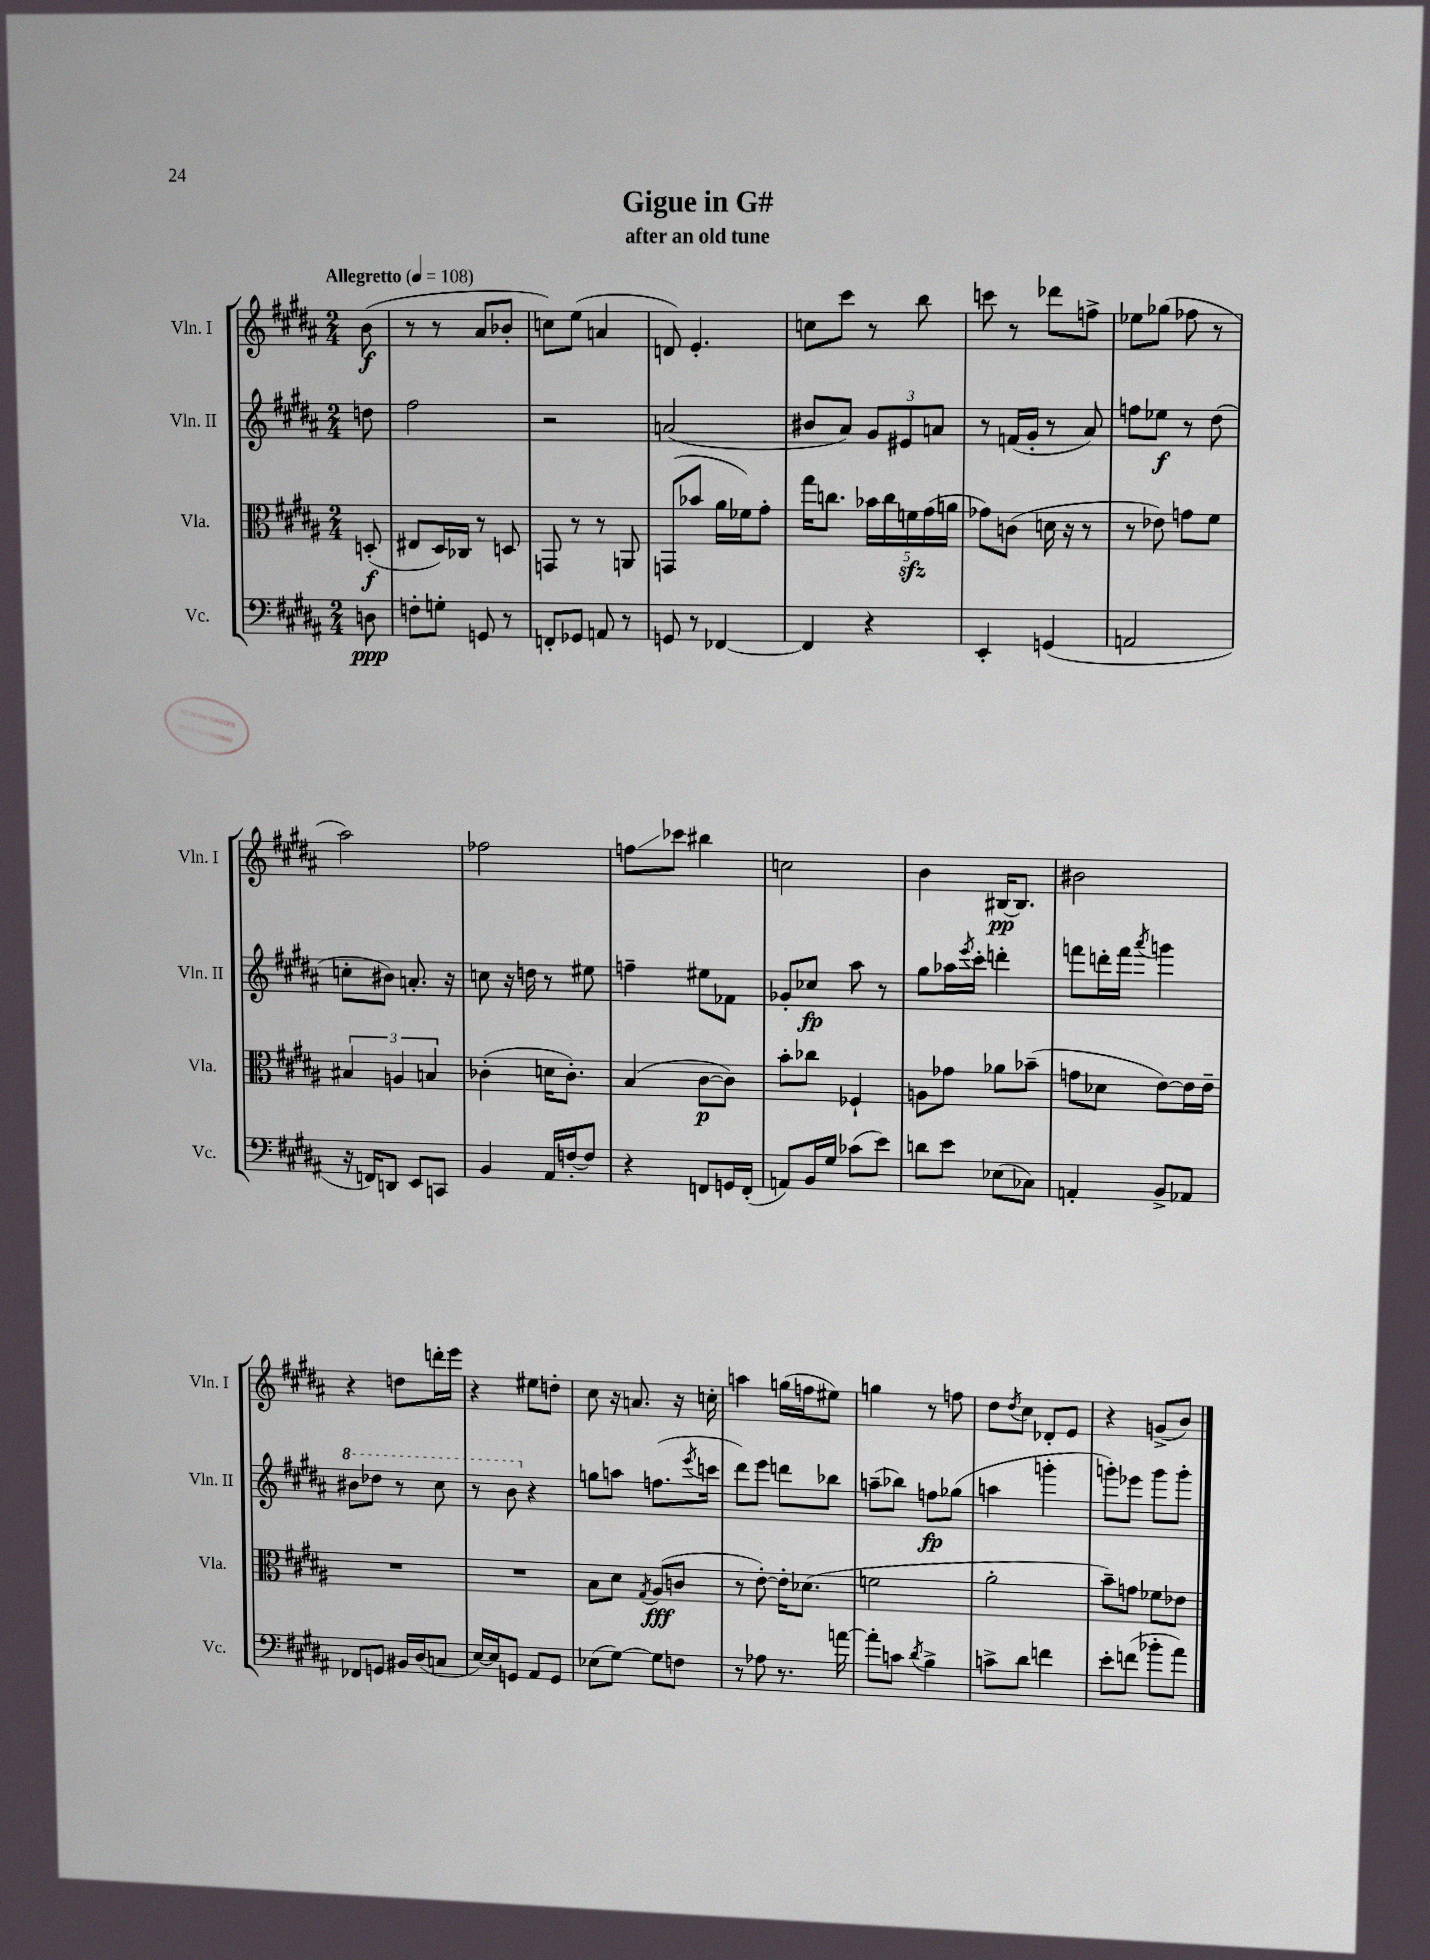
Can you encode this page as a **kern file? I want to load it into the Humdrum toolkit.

**kern	**kern	**kern	**kern
*staff4	*staff3	*staff2	*staff1
*clefF4	*clefC3	*clefG2	*clefG2
*k[f#c#g#d#a#]	*k[f#c#g#d#a#]	*k[f#c#g#d#a#]	*k[f#c#g#d#a#]
*M2/4	*M2/4	*M2/4	*M2/4
*MM108	*MM108	*MM108	*MM108
8D	(8D'	8dd	(8b
=	=	=	=
8F'	8E#	2ff#	8r
8G'	16D#)	.	8r
.	16C-	.	.
8GG	8r	.	8a#
8r	8D	.	8b-'
=	=	=	=
8FF'	8GG	2r	8cc)
8GG-	8r	.	(8ee
8AA	8r	.	4a
8r	8AA	.	.
=	=	=	=
8GG	(8GG	(2a	8d)
8r	8b-	.	4.e'
[4FF-	16a#	.	.
.	16f-)	.	.
.	8g#'	.	.
=	=	=	=
4FF-]	16gg#	8b#	8cc
.	8.cc	.	.
.	.	8a#)	8ccc#
4r	20b-	12g#	8r
.	20cc	.	.
.	.	12e#	.
.	20f	.	.
.	.	.	8bb
.	(20g#	.	.
.	.	12a	.
.	20a	.	.
=	=	=	=
4EE'	8g-)	8r	8ccc
.	(8c	(16f	8r
.	.	16g#'	.
(4GG	16d	8r	8ddd-
.	16r	.	.
.	8r	8a#)	8ff^
=	=	=	=
2AA	8r	8ff	8ee-
.	8e-)	8ee-	(8gg-
.	8g	8r	8ff-
.	8f#	(8dd#	8r
=	=	=	=
16r	6B#	8cc'	2aa#)
16FF)	.	.	.
8DD	.	8b#)	.
.	6A	.	.
8EE	.	8.a'	.
.	6B	.	.
8CC	.	.	.
.	.	16r	.
=	=	=	=
4BB	(4c-'	8cc	2ff-
.	.	16r	.
.	.	16dd	.
16AA#	16d	8r	.
[16F'	8.c-')	.	.
8F]	.	8ee#	.
=	=	=	=
4r	(4B	4ff~	8ff
.	.	.	8ccc-
8FF	[8c#	8ee#	4bb#
16GG	8c#])	8f-	.
(16FF'	.	.	.
=	=	=	=
8AA)	8b'	8g-'	2cc
16BB	8cc-	8cc-	.
16G#	.	.	.
(8c-	4F-`	8aa#	.
8e)	.	8r	.
=	=	=	=
8d	8A	8gg#	4b
8e	8g-	16aa-	.
.	.	8qeee	.
.	.	16ccc#'	.
(8E-	8a-	4ddd'	[16B#
.	.	.	8.B#]
8C-)	(8b-~	.	.
=	=	=	=
4AA'	8g	8fff	2b#
.	8d-	16ddd'	.
.	.	16fff	.
.	.	8qaaa#	.
8BB^	[8e)	4ggg	.
8AA-	16e]	.	.
.	16e~	.	.
=	=	=	=
8FF-	2r	8bb#	4r
8GG	.	8ddd-	.
16BB#	.	8r	8dd
(16D#	.	.	.
8C	.	8ccc#	16ddd'
.	.	.	16eee
=	=	=	=
[16E)	2r	8r	4r
16E]	.	.	.
8GG	.	8bb	.
8AA#	.	4r	8ee#
8GG	.	.	8dd'
=	=	=	=
(8E-	8B	8gg	8cc#
[8G#)	8d#	8aa	16r
.	.	.	8.a
.	8qG#	.	.
8G#]	(8A#	(8.ff	.
8F	8c	.	16r
.	.	8qeee	.
.	.	16ccc	16cc'
=	=	=	=
8r	8r	8ddd#)	4aa
8A-	[8e')	8eee	.
8.r	16e']	8ddd	(16gg
.	(8.d-	.	16ff
.	.	8bb-	8ee#)
[16a	.	.	.
=	=	=	=
8a']	2f	(8aa~	4gg
8c	.	8bb-)	.
8qd#	.	.	.
4B^	.	8ff	8r
.	.	(8gg-	8ff
=	=	=	=
8c^	2a#'	4aa	8dd#
.	.	.	8qdd#
8d#	.	.	8cc#
4f	.	4ggg'	8d-'
.	.	.	8e
=	=	=	=
8e'	8b~)	8ggg')	4r
(8f	8g	8eee-	.
8b-'	8f-	8ggg	(8g^
8a#)	8e-	8ggg'	8b)
==	==	==	==
*-	*-	*-	*-
